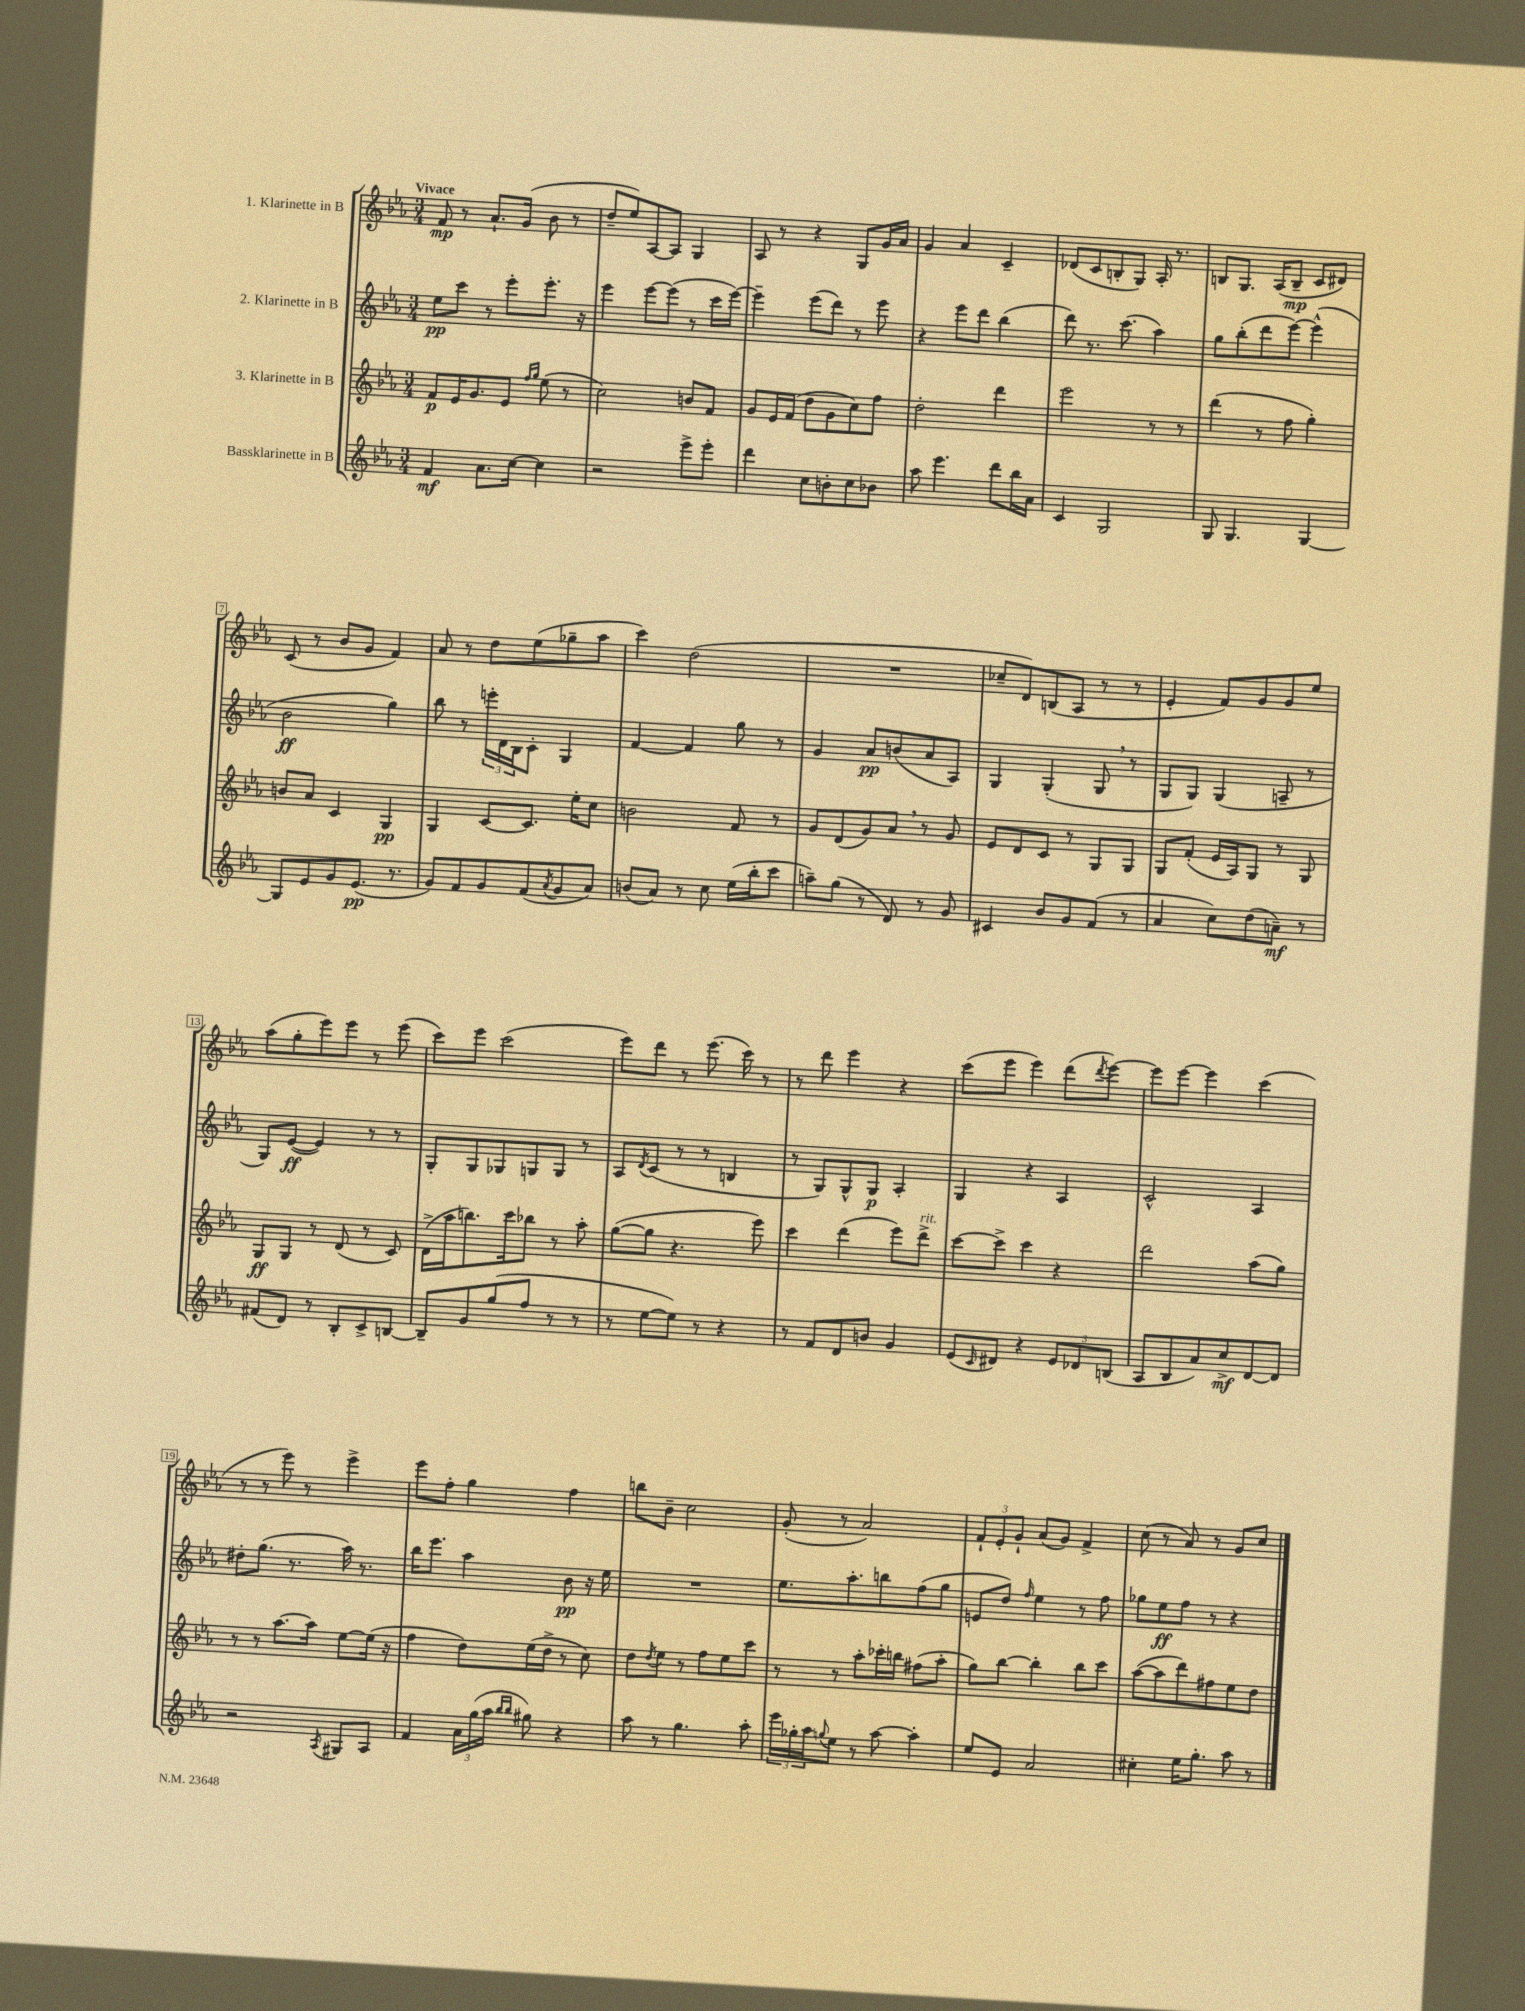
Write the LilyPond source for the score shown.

<<
\new StaffGroup <<
\new Staff = "s0" \with { instrumentName = "1. Klarinette in B" } {
    \clef treble \key ees \major \numericTimeSignature \time 3/4 \tempo "Vivace"
    f'8\mp r8 aes'8.-! g'16( bes'8 r8 |
    d''8-- ees''8) aes8~ aes8 g4 |
    aes8 r8 r4 g8 g'16 aes'16 |
    g'4 aes'4 c'4-- |
    des'8( c'8 b8-. g8) aes16-. r8. |
    b8 g8. aes16( b8--\mp c'8 dis'8) |
    c'8( r8 bes'8 g'8 f'4) |
    aes'8 r8 d''8 ees''8( ges''8-- aes''8 |
    c'''4) d''2( |
    R2. |
    ces''8-- d'8) b8( aes8 r8 r8 |
    ees'4-. f'8) g'8 g'8 ees''8 |
    aes''8( g''8-. ees'''8) ees'''8 r8 ees'''8( |
    c'''8) ees'''8 c'''2( |
    ees'''8) d'''8 r8 ees'''8.( c'''16) r8 |
    r8 d'''8 ees'''4 r4 |
    c'''8( ees'''8 ees'''4) d'''8( \acciaccatura { d'''8 } ees'''8~) |
    ees'''8 ees'''8~ ees'''4 c'''4( |
    r8 r8 ees'''8) r8 ees'''4-> |
    ees'''8 f''8-. g''4 f''4 |
    b''8 bes'8-- c''2 |
    g'8-.( r8 aes'2) |
    \tuplet 3/2 { f'8-! ees'8-. g'8-! } aes'8( g'8) f'4-> |
    c''8( r8 aes'8) r8 g'8 c''8 \bar "|." |
}
\new Staff = "s1" \with { instrumentName = "2. Klarinette in B" } {
    \clef treble \key ees \major \numericTimeSignature \time 3/4
    ees''8\pp c'''8 r8 ees'''8-. ees'''8.-. r16 |
    ees'''4 ees'''8~ ees'''8( r8 c'''16 ees'''16~) |
    ees'''4-- ees'''8( d'''8) r8 ees'''8 |
    r4 ees'''8 d'''8 bes''4( |
    d'''8) r8. c'''8.( aes''4) |
    g''8 bes''8-.( d'''8 ees'''8~) ees'''4-^( |
    bes'2\ff g''4) |
    bes''8 r8 \tuplet 3/2 { e'''16-. d'16 bes16 } c'8-. g4 |
    f'4~ f'4 g''8 r8 |
    g'4 aes'8\pp b'8( aes'8 aes8) |
    g4 g4-.( g8 \breathe r8 |
    g8 g8) g4( a8-- r8 |
    g8) ees'8~\ff( ees'4) r8 r8 |
    g8-. g8 ges8 g8 g8 r8 |
    aes8 \acciaccatura { d'8 } c'8( r8 r8 b4 |
    r8 g8) g8-^ g8\p aes4-. |
    g4 r4 aes4 |
    c'2-^ aes4 |
    dis''8-. g''8.( r8. aes''16) r8. |
    bes''16 ees'''8. aes''4 bes'8\pp r16 ees''16 |
    R2. |
    ees''8. aes''8.-. b''8 f''8( g''8 |
    e'8 d''8) \grace { f''16 } ees''4 r8 f''8 |
    ges''8 ees''8\ff f''8 r8 r4 \bar "|." |
}
\new Staff = "s2" \with { instrumentName = "3. Klarinette in B" } {
    \clef treble \key ees \major \numericTimeSignature \time 3/4
    f'8\p ees'16 g'8. ees'8 \grace { f''16 g''16 } ees''8( r8 |
    c''2) b'8 f'8 |
    g'8 ees'16 f'16( d''8 g'8 c''8) f''8 |
    d''2-. d'''4 |
    ees'''2 r8 r8 |
    d'''4( r8 f''8 g''4-.) |
    b'8 aes'8 c'4 g4\pp |
    g4 c'8~ c'8. ees''16-. c''8 |
    b'2 f'8 r8 |
    g'8 d'8( g'8) aes'8 \breathe r8 g'8 |
    ees'8 d'8 c'8 r8 g8 g8 |
    g8 f'8-.( ees'16 aes16) g8 r8 g8 |
    g8\ff g8 r8 d'8( r8 c'8) |
    d'16->( aes''16 b''8.) c'''16 bes''8 r8 aes''8-. |
    g''8~( g''8 r4. ees'''8) |
    c'''4 d'''4( ees'''8) d'''8->^\markup { \italic "rit." } |
    c'''8~ c'''8-> c'''4 r4 |
    d'''2 aes''8( g''8) |
    r8 r8 aes''8.~ aes''16 ees''8~ ees''16( r16 |
    f''4 d''8) ees''16( d''16-> r8 c''8) |
    d''8 \acciaccatura { d''8 } ees''8 r8 f''8 ees''8 c'''8 |
    r8 r8 aes''8-. ces'''16-. b''16 fis''8( aes''8-. |
    g''8) bes''8~ bes''4-. bes''8 c'''8 |
    aes''8~( aes''8 d'''8) fis''8 ees''8 d''8 \bar "|." |
}
\new Staff = "s3" \with { instrumentName = "Bassklarinette in B" } {
    \clef treble \key ees \major \numericTimeSignature \time 3/4
    f'4\mf aes'8. c''16~ c''4 |
    r2 ees'''8-> ees'''8-. |
    d'''4 c''8 b'8-. c''8 bes'8 |
    aes''8 ees'''4. d'''8 bes''16 aes'16 |
    c'4 g2 |
    g8 g4. g4~ |
    g8 ees'8 g'8 ees'8.\pp( r8. |
    g'8) f'8 g'8 f'8( \acciaccatura { aes'8 } g'8 aes'8) |
    b'8( aes'8) r8 c''8 ees''16( bes''16-. c'''8 |
    a''8--) g''8( r8 d'8) r8 g'8 |
    cis'4 bes'8 g'8 f'8( r8 |
    aes'4 c''8) d''8( a'8--\mf) r8 |
    fis'8( d'8) r8 bes8-. c'8-> b8~ |
    b8-- g'8 g''8( f''8 r8 r8 |
    r8 ees''8~ ees''8) r8 r4 |
    r8 f'8 d'8 b'8 g'4 |
    ees'8( \grace { c'16 } dis'8) r4 \tuplet 3/2 { ees'8 des'8 b8( } |
    aes8 bes8 aes'8) c''8->\mf d'8~ d'8 |
    r2 \acciaccatura { aes8 } gis8 aes8 |
    f'4 \tuplet 3/2 { aes'16 g''16( aes''16 } \grace { bes''16 bes''16 } gis''8) r4 |
    aes''8 r8 g''4. aes''8-. |
    \tuplet 3/2 { ees'''16 ges''16-. aes''16 } \appoggiatura { g''8 } ees''8 r8 aes''8~ aes''4-. |
    ees''8 ees'8 aes'2 |
    cis''4-. ees''16 g''8.-. aes''8 r8 \bar "|." |
}
>>
>>
\layout { \context { \Score \override BarNumber.stencil = #(make-stencil-boxer 0.1 0.3 ly:text-interface::print) } }
